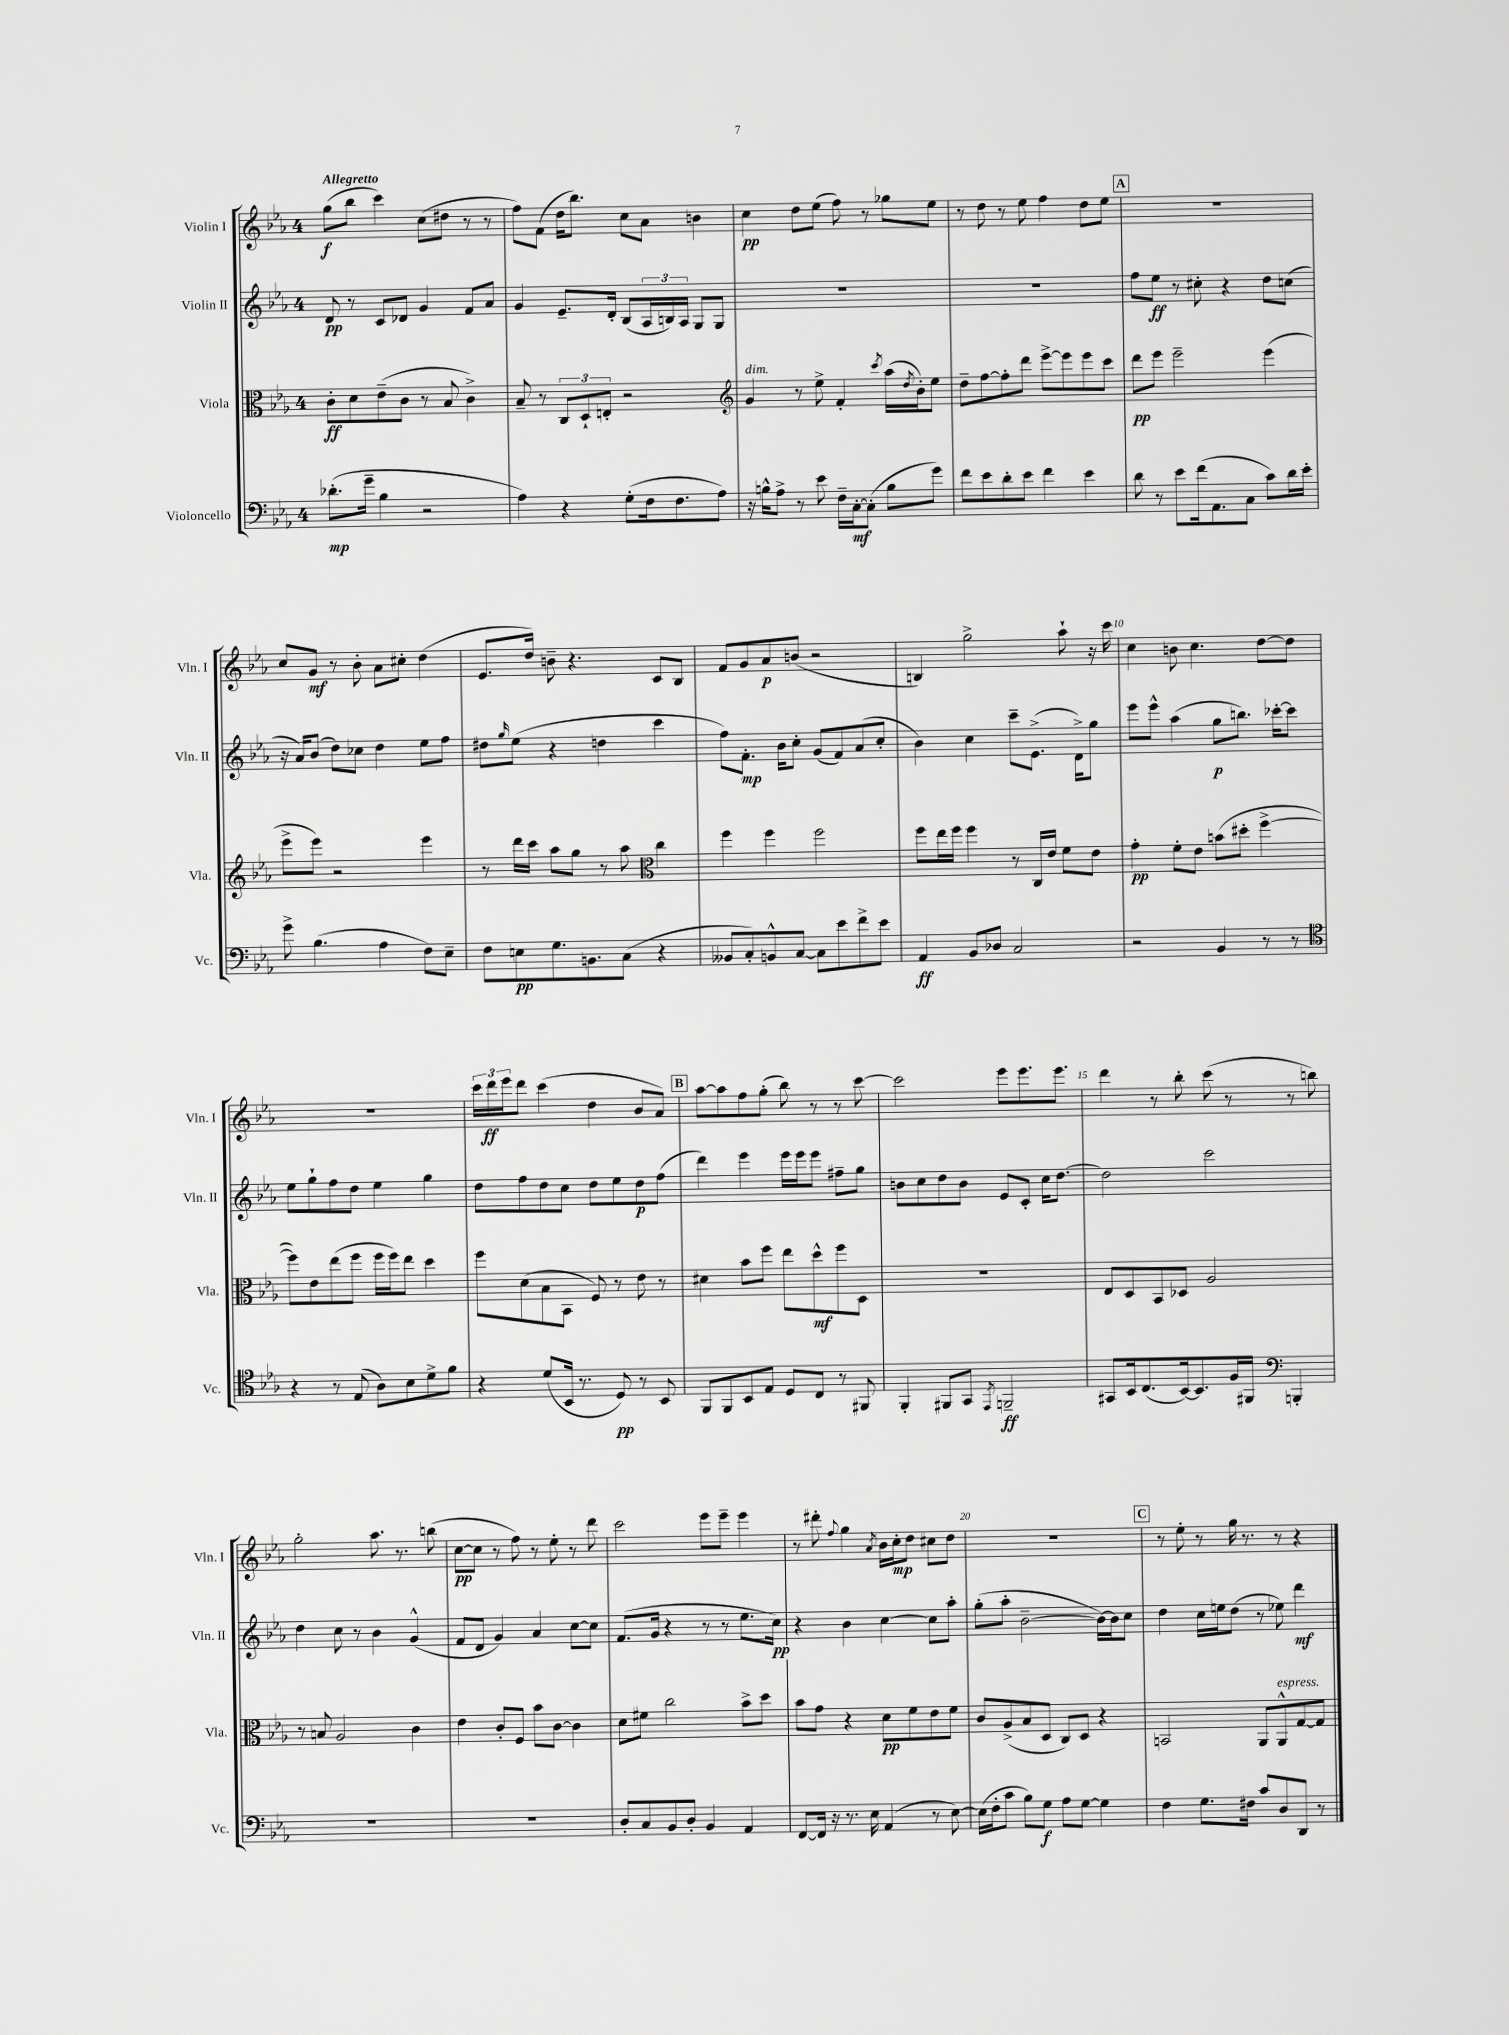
<<
\new StaffGroup <<
\new Staff = "s0" \with { instrumentName = "Violin I" shortInstrumentName = "Vln. I" } {
    \clef treble \key ees \major \once \override Staff.TimeSignature.style = #'single-digit \time 4/4 \tempo "Allegretto"
    g''8\f( bes''8 c'''4) c''8( dis''8 r8 r8 |
    f''8) f'8( d''16 bes''8.) c''8 aes'8 b'4 |
    c''4\pp d''8 ees''8( f''8) r8 ges''8 ees''8 |
    r8 d''8 r8 ees''8 f''4 d''8 ees''8 |
    \mark \markup { \box "A" } R1 |
    c''8 g'8\mf r8 bes'8-. aes'8 cis''8-. d''4( |
    ees'8. d''16) b'8-- r4. c'8 bes8 |
    f'8 g'8 aes'8\p b'8( r2 |
    b4) g''2-> aes''8-! r16 c'''16 |
    c''4 b'8 c''4. d''8~ d''8 |
    r1 |
    \tuplet 3/2 { c'''16 d'''16\ff ees'''16 } d'''8 c'''4( d''4 bes'8 aes'8) |
    \mark \markup { \box "B" } aes''8~ aes''8 f''8 g''8-.( bes''8) r8 r8 c'''8~ |
    c'''2 ees'''8 ees'''8. ees'''8. |
    d'''4 r8 bes''8-. c'''8( r8 r8 b''8) |
    g''2-. aes''8. r8. b''8( |
    c''8~\pp c''8 r8 f''8) r8 ees''8-. r8 d'''8 |
    c'''2 ees'''8 ees'''8-- ees'''4 |
    r8 dis'''8-. \appoggiatura { f''8 } g''4 \acciaccatura { aes'8 } bes'16 c''16-.\mp d''8 cis''8 d''8 |
    R1 |
    \mark \markup { \box "C" } r8 ees''8-. r8 g''16 r8. r8 r4 \bar "|." |
}
\new Staff = "s1" \with { instrumentName = "Violin II" shortInstrumentName = "Vln. II" } {
    \clef treble \key ees \major \once \override Staff.TimeSignature.style = #'single-digit \time 4/4
    d'8\pp r8 c'8 des'8 g'4 f'8 aes'8 |
    g'4 ees'8.-- d'16-. bes8( \tuplet 3/2 { aes16 b16) aes16 } g8 g8 |
    R1 |
    R1 |
    \mark \markup { \box "A" } f''8 ees''8\ff r8 cis''8-. r4 d''8 c''8( |
    r16 aes'16) bes'8( d''8) ces''8 d''4 ees''8 f''8 |
    dis''8 \grace { g''16 } ees''8( r4 d''4 c'''4 |
    f''8) f'8.-.\mp bes'16 c''8-. g'8( f'8) aes'8( c''8-. |
    bes'4) c''4 c'''8-- ees'8.->( d'16->) g''8 |
    ees'''8 ees'''8-^ aes''4( g''8\p b''8.) ces'''16~-. ces'''8 |
    ees''8 g''8-! f''8 d''8 ees''4 g''4 |
    d''8 f''8 d''8 c''8 d''8 ees''8 d''8\p f''8( |
    \mark \markup { \box "B" } d'''4) ees'''4 ees'''16 ees'''16 ees'''8 fis''8-- g''8 |
    b'8 c''8 d''8 b'8 ees'8 c'8-. c''16 d''8.~ |
    d''2 c'''2 |
    d''4 c''8 r8 bes'4 g'4-^( |
    f'8 d'8 g'4) aes'4 c''8~ c''8 |
    f'8.( g'16 r4 r8 r8 ees''8. c''16\pp) |
    r4 bes'4 c''4~ c''8 aes''8-. |
    g''8-.( aes''8-. bes'2~-- bes'16~) bes'16 c''8 |
    \mark \markup { \box "C" } d''4 c''16 e''16 d''8( r8 ees''8) d'''4\mf \bar "|." |
}
\new Staff = "s2" \with { instrumentName = "Viola" shortInstrumentName = "Vla." } {
    \clef alto \key ees \major \once \override Staff.TimeSignature.style = #'single-digit \time 4/4
    c'8-.\ff d'8 ees'8--( c'8 r8 bes8 c'4->) |
    bes8-- r8 \tuplet 3/2 { c8 d8-! e8-. } r2 |
    \clef treble g'4^\markup { \italic "dim." } r8 ees''8-> f'4-. \acciaccatura { c'''8 } aes''16( \acciaccatura { d''8 } bes'16-.) ees''8 |
    d''8-- f''8~ f''8-. d'''8 ees'''8~-> ees'''8 ees'''8 c'''8 |
    \mark \markup { \box "A" } d'''8\pp ees'''8 ees'''2-- ees'''4( |
    ees'''8-> ees'''8) r2 ees'''4 |
    r8 d'''16 c'''16 aes''8 g''8 r8 aes''8 \clef alto c''4 |
    f''4 f''4 f''2 |
    f''8 ees''16 f''16 f''4 r8 c16 ees'16 f'8 ees'8 |
    g'4-.\pp f'8-. ees'8 b'8( dis''8-. f''4~-> |
    f''8) ees'8 ees''8( f''8 f''16 f''16) ees''8 d''4 |
    f''8 d'8( bes8 bes,8 f8) r8 ees'8 r8 |
    \mark \markup { \box "B" } dis'4 bes'8 f''8 ees''8 d''8-^\mf f''8 d8 |
    R1 |
    ees8 d8 bes,8 des8 aes2 |
    r8 b8 aes2 c'4 |
    ees'4 c'8-. f8 bes'8 c'8~ c'4 |
    d'8 fis'8 c''2 bes'8-> d''8 |
    bes'8 g'8 r4 d'8\pp f'8 ees'8 f'8 |
    c'8 aes8->( bes8 d8 c8) d8 r4 |
    \mark \markup { \box "C" } b,2 aes,8 aes,8-^^\markup { \italic "espress." } g8~ g8 \bar "|." |
}
\new Staff = "s3" \with { instrumentName = "Violoncello" shortInstrumentName = "Vc." } {
    \clef bass \key ees \major \once \override Staff.TimeSignature.style = #'single-digit \time 4/4
    des'8.-.\mp( g'16-- bes4 r2 |
    aes4) r4 g8-.( f16 f8. aes8) |
    r16 b16-^ aes8-> r8 ees'8 f16-- c16~-.\mf c8-.( b8 g'8) |
    f'8 ees'8 d'8-. ees'8 f'4 ees'4 |
    \mark \markup { \box "A" } d'8 r8 ees'8 f'16( aes,8. c8 c'8) d'16 ees'16-. |
    g'8-> bes4.( aes4 f8) ees8-- |
    f8 e8\pp g8. b,8. c8( r4 |
    beses,8 c8-.) b,8-^ c8~ c8 ees'8 f'8-> ees'8 |
    aes,4\ff bes,8 des8 c2 |
    r2 bes,4 r8 r8 |
    \clef tenor r4 r8 ees8( aes8) bes8 d'8-> f'8 |
    r4 d'8( bes,16 r8. d8\pp) r8 bes,8 |
    \mark \markup { \box "B" } f,8 f,8 bes,8 ees8 d8 c8 r8 fis,8 |
    f,4-. fis,8 g,8 \acciaccatura { ees,8 } f,2--\ff |
    gis,8 bes,16 c8.( bes,16~) bes,8. f16 fis,16 \clef bass b,,4-. |
    R1 |
    R1 |
    d8-. c8 bes,8 d8-. bes,4 aes,4 |
    f,8~ f,16 r16 r8. ees16 aes,4( r8 ees8~) |
    ees16( f16-. c'8 bes8) g8\f aes8 g8~ g4 |
    \mark \markup { \box "C" } f4 g8. fis16 c'8 d8 d,8 r8 \bar "|." |
}
>>
>>
\layout { \context { \Score \override BarNumber.break-visibility = ##(#f #t #t) barNumberVisibility = #(every-nth-bar-number-visible 5) } }
